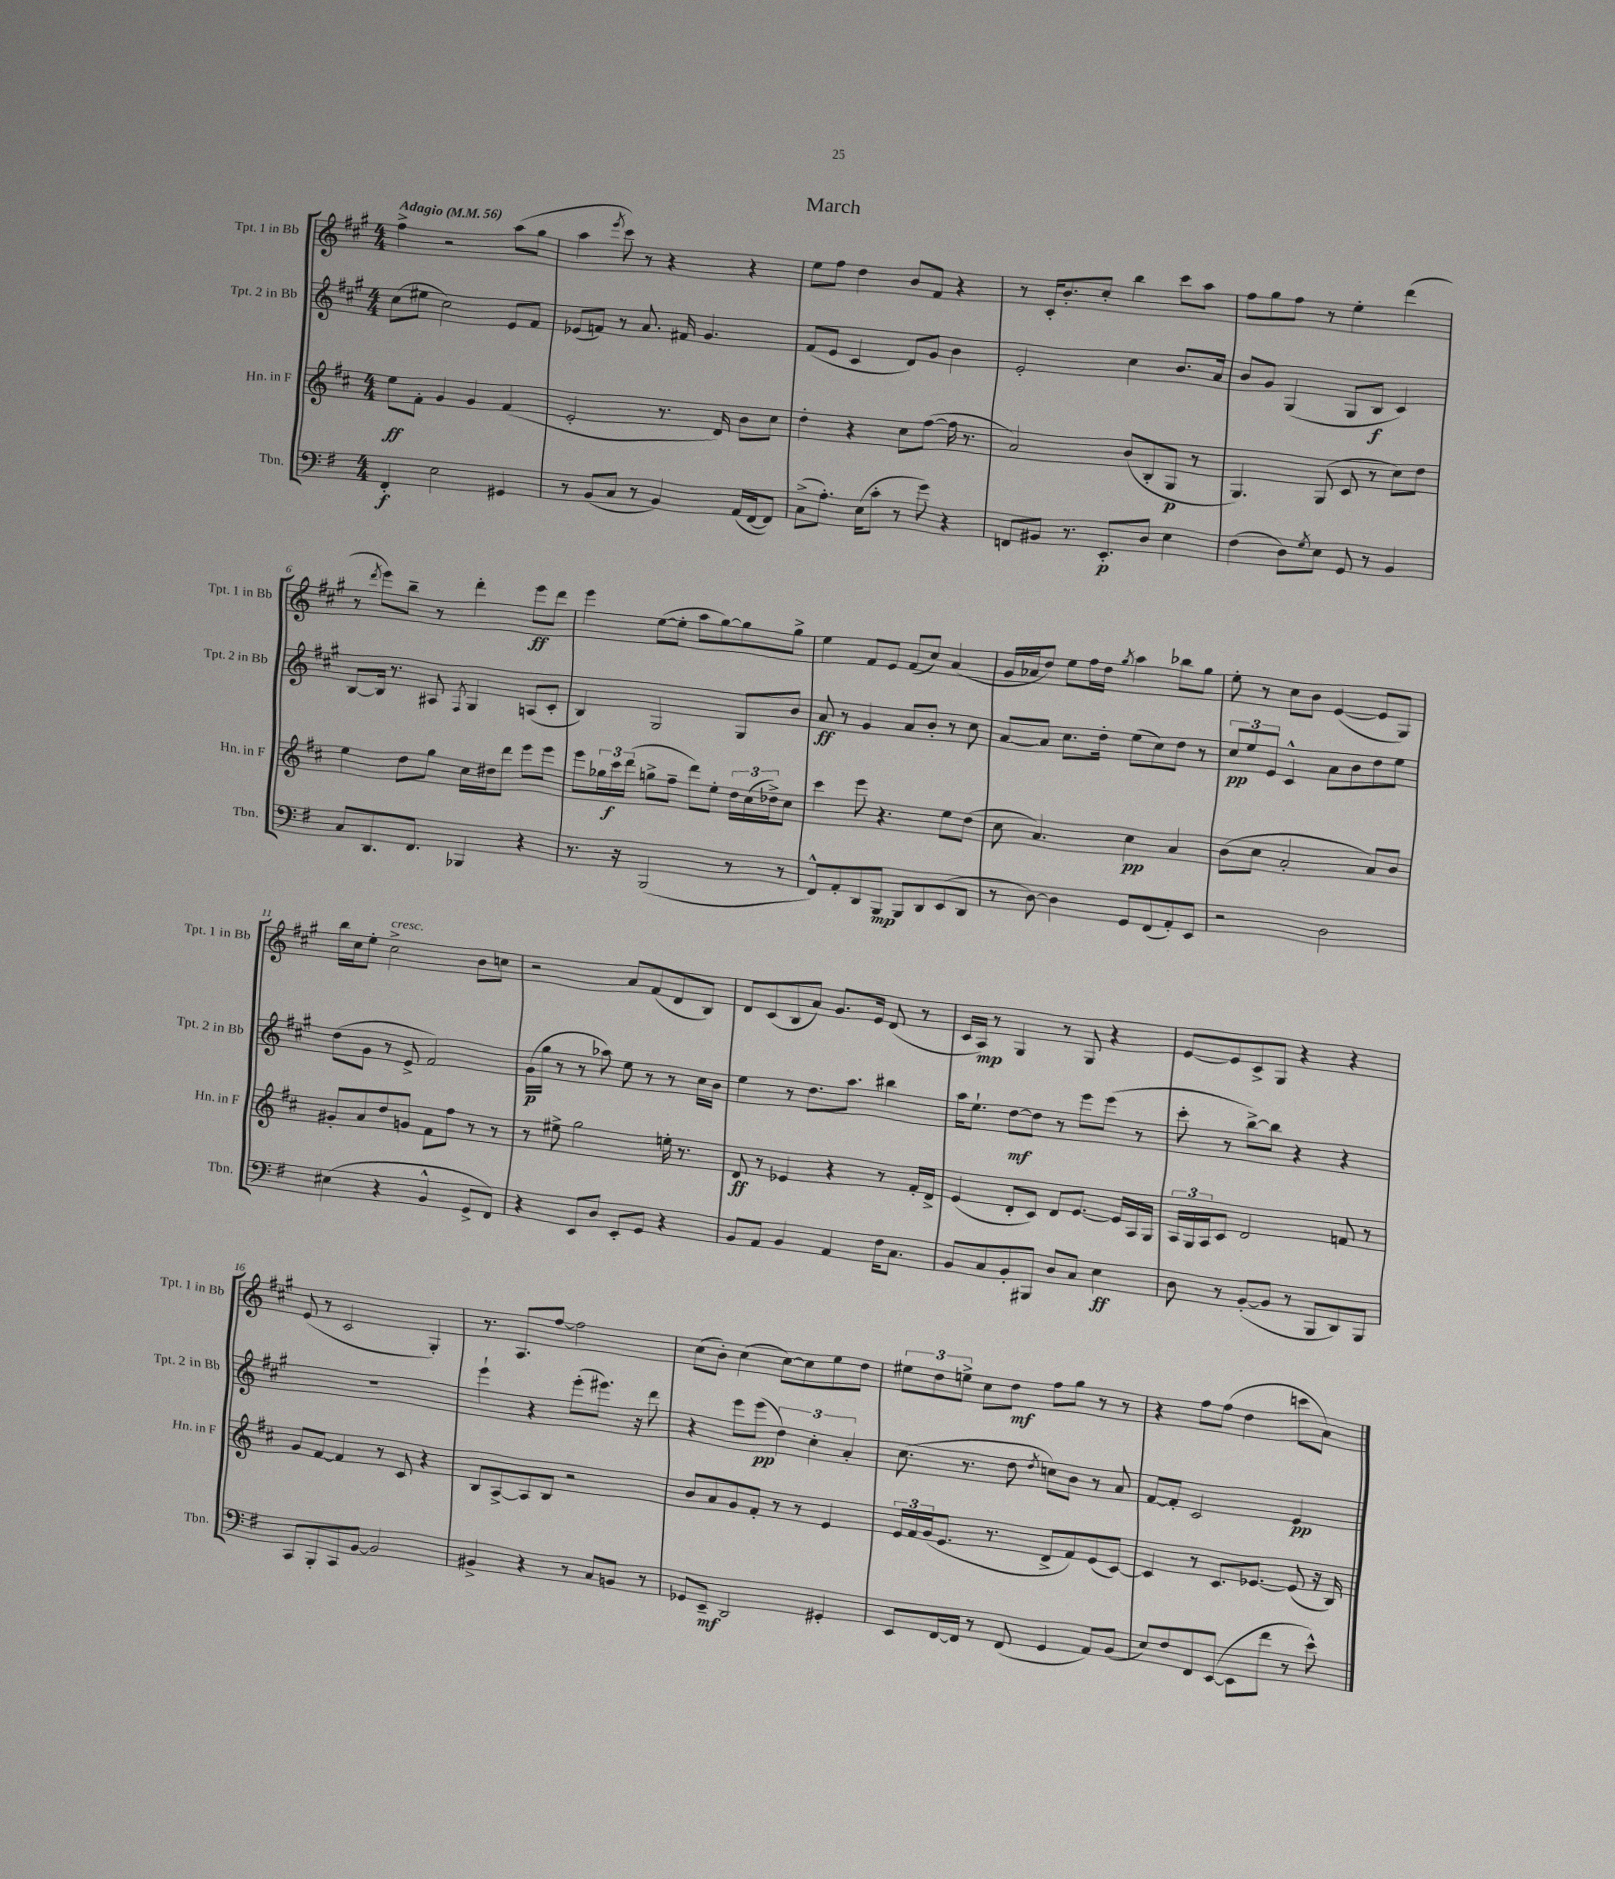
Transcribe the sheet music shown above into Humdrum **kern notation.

**kern	**kern	**kern	**kern
*staff4	*staff3	*staff2	*staff1
*clefF4	*clefG2	*clefG2	*clefG2
*k[f#]	*k[f#c#]	*k[f#c#g#]	*k[f#c#g#]
*M4/4	*M4/4	*M4/4	*M4/4
*MM56	*MM56	*MM56	*MM56
4FF#'	8ee	(8cc#	4ff#^
.	8f#'	8ee#	.
2E	4g	2cc#)	2r
.	4g	.	.
4GG#	(4f#	8e	(8aa
.	.	8f#	8gg#
=	=	=	=
8r	2e'	(8e-	4aa
(8BB	.	8f)	.
.	.	.	8qeee
8C	.	8r	8ccc#)
8r	.	8.a	8r
4BB)	8.r	.	4r
.	.	16f#	.
.	.	4.g#	.
.	16d)	.	.
(16AA	8b	.	4r
[16FF#	.	.	.
8FF#])	8cc#	.	.
=	=	=	=
(8C^	4dd'	(8f#	8ee
8.A')	.	8e	8ff#
.	4r	4c#	4dd
(16E	.	.	.
8c'	.	.	.
8r	8cc#	8d)	8b
8g)	([8ff#	8g#	8f#
4r	16ff#]	4b	4r
.	8.r	.	.
=	=	=	=
8FF	2a)	2e'	8r
8BB#	.	.	16c#'
.	.	.	8.b'
8.r	.	.	.
.	.	.	8cc#'
8.EE'	.	.	.
.	(8b	4cc#	4bb
8D	8B'	.	.
4E	8G	8.b	8ccc#
.	8r	.	8aa
.	.	16a	.
=	=	=	=
(4F#	4.G)	8b	8ff#
.	.	8g#	8gg#
8D)	.	(4G#	8ff#
8qG	.	.	.
8E	(8G	.	8r
8GG	8c#	8G#	4ee'
8r	8r	8B	.
4BB	8cc#)	4c#)	(4ddd
.	8dd	.	.
=	=	=	=
8C	4ee	[8B	8r
.	.	.	8qddd
8.DD	.	16B]	8eee)
.	.	8.r	.
.	8dd	.	8bb~
8.FF#	.	.	.
.	8gg	8A#	8r
.	.	8qF#	.
4BBB-	16cc#	4G#	4ddd'
.	16dd#	.	.
.	8ddd	.	.
4r	8eee	(8A	8eee
.	8eee	8c#'	8ddd
=	=	=	=
8.r	8eee	4B)	4eee
.	24gg-	.	.
.	24ccc#	.	.
16r	.	.	.
.	(24ddd	.	.
(2BBB	8gg^	2G#	([8ee
.	8ff#~	.	8ee']
.	8ddd)	.	8aa
.	8ee'	.	[8gg#)
8r	24dd	8G#	8gg#]
.	(24cc#	.	.
.	24dd-^)	.	.
8r	8cc#	8b	8gg#^
=	=	=	=
8FF#^^)	4ccc#	8a	4ee
8AA'	.	8r	.
8DD	8eee	4g#	8f#
8BBB	4.r	.	8e
8BBB	.	8a	(8f#
8DD	.	8b'	8cc#)
(8EE	8ee	8r	(4a
8DD	(8dd	8cc#	.
=	=	=	=
8r	8cc#	[8a	16g#
.	.	.	16a-
[8D)	4.a)	8a]	8dd)
4D]	.	8.cc#	8ee
.	.	.	16ff#
.	.	16dd'	16dd
.	.	.	8qgg#
8GG	4cc#	(8ee	4aa
(8FF#	.	8cc#)	.
8AA')	4a	8dd	8bb-
8EE	.	8r	8gg#
=	=	=	=
2r	(8b	12cc#	8ee'
.	.	12ee	.
.	8cc#	.	8r
.	.	12e	.
.	2a'	4c#^^	8cc#
.	.	.	8b
2D	.	8a	([4e
.	.	8b	.
.	8a)	8dd	8e]
.	8b	8ee	8G#)
=	=	=	=
(4E#	8g#'	(8dd	16bb
.	.	.	16cc#
.	8a	8g#	8ee'
4r	8dd	8r	2cc#^
.	8g	8e^	.
4BB^^	8f#	2f#)	.
.	8ff#	.	.
8GG^	8r	.	8b
8FF#)	8r	.	8cc
=	=	=	=
4r	8r	(16g#	2r
.	.	16gg#	.
.	8ee#^	8r	.
8EE	2gg	8r	.
8D	.	8aa-)	.
8EE'	.	8ee	8a
8GG	.	8r	(8f#
4r	16ee'	8r	8d
.	8.r	.	.
.	.	16cc#	8B)
.	.	16b	.
=	=	=	=
8BB	8d	4ee	8d
8AA	8r	.	(8c#
4BB	4e-	8r	8B
.	.	8.dd	8a)
4AA	4r	.	8.g#
.	.	8.aa	.
.	.	.	16e
16F#	8r	4bb#	(8d
8.C	.	.	.
.	16f#'	.	8r
.	16d^	.	.
=	=	=	=
8BB	(4e	16aa	16c#
.	.	8.ee`	16A)
8C	.	.	8r
8BB'	8d'	[8dd	4G#
8BBB#	8c#)	8dd]	.
8D	8d	8r	8r
8C	[8.e	8eee	8G#
4E	.	(8eee	4r
.	16e]	.	.
.	16A	8r	.
.	16G	.	.
=	=	=	=
8D	24A	8ccc#'	[8e
.	24G	.	.
.	24A	.	.
8r	8c#	8r	8e]
([8BB'	2d	[8bb^)	8c#^
8BB]	.	8bb]	8G#
8r	.	4r	4r
8BBB	.	.	.
8DD)	8f	4r	4r
8BBB	8r	.	.
=	=	=	=
8CC	8g	1r	(8e
8BBB'	[8f#	.	8r
8CC	4f#]	.	2c#
[8BB	.	.	.
2BB]	8r	.	.
.	8c#	.	.
.	4r	.	4G#')
=	=	=	=
4BB#^	8B	4eee`	8.r
.	[8A^	.	.
.	.	.	8.A
4r	8A]	4r	.
.	8B	.	[8ff#
8r	2r	(8eee'	2ff#]
8C	.	8.eee#)	.
8BB	.	.	.
.	.	16r	.
8r	.	8ddd	.
=	=	=	=
8GG-	8b	4r	(8cc#
8EE~	8a	.	8b')
2DD	8g	8eee	(4cc#
.	8f#'	(8eee	.
.	8r	6dd)	[8cc#)
.	8r	.	8cc#]
.	.	6cc#'	.
4GG#'	4e	.	8ee
.	.	6a'	.
.	.	.	8dd
=	=	=	=
8EE	24e	(8.cc#	12ee#
.	24f#	.	.
.	(24g	.	12dd
[16FF#	8.e	.	.
.	.	.	12ee^
16FF#]	.	8.r	.
8r	.	.	8cc#
.	8.r	.	.
(8FF#	.	8dd	8dd
.	.	8qdd	.
4GG	8d^	8cc)	8ff#
.	8f#)	8b	8gg#
8AA)	(8e	8r	8r
(8BB	[8c#)	8a	8r
=	=	=	=
8E)	4c#]	[8f#	4r
8F#	.	8f#']	.
8FF#	8r	2c#	8ff#
([8EE	8.c#	.	(8ff#
8EE]	.	.	4dd
.	[8.e-	.	.
8f#	.	.	.
8r	(8e-]	4e	8ccc
8e^^)	16r	.	8a)
.	16B)	.	.
==	==	==	==
*-	*-	*-	*-
